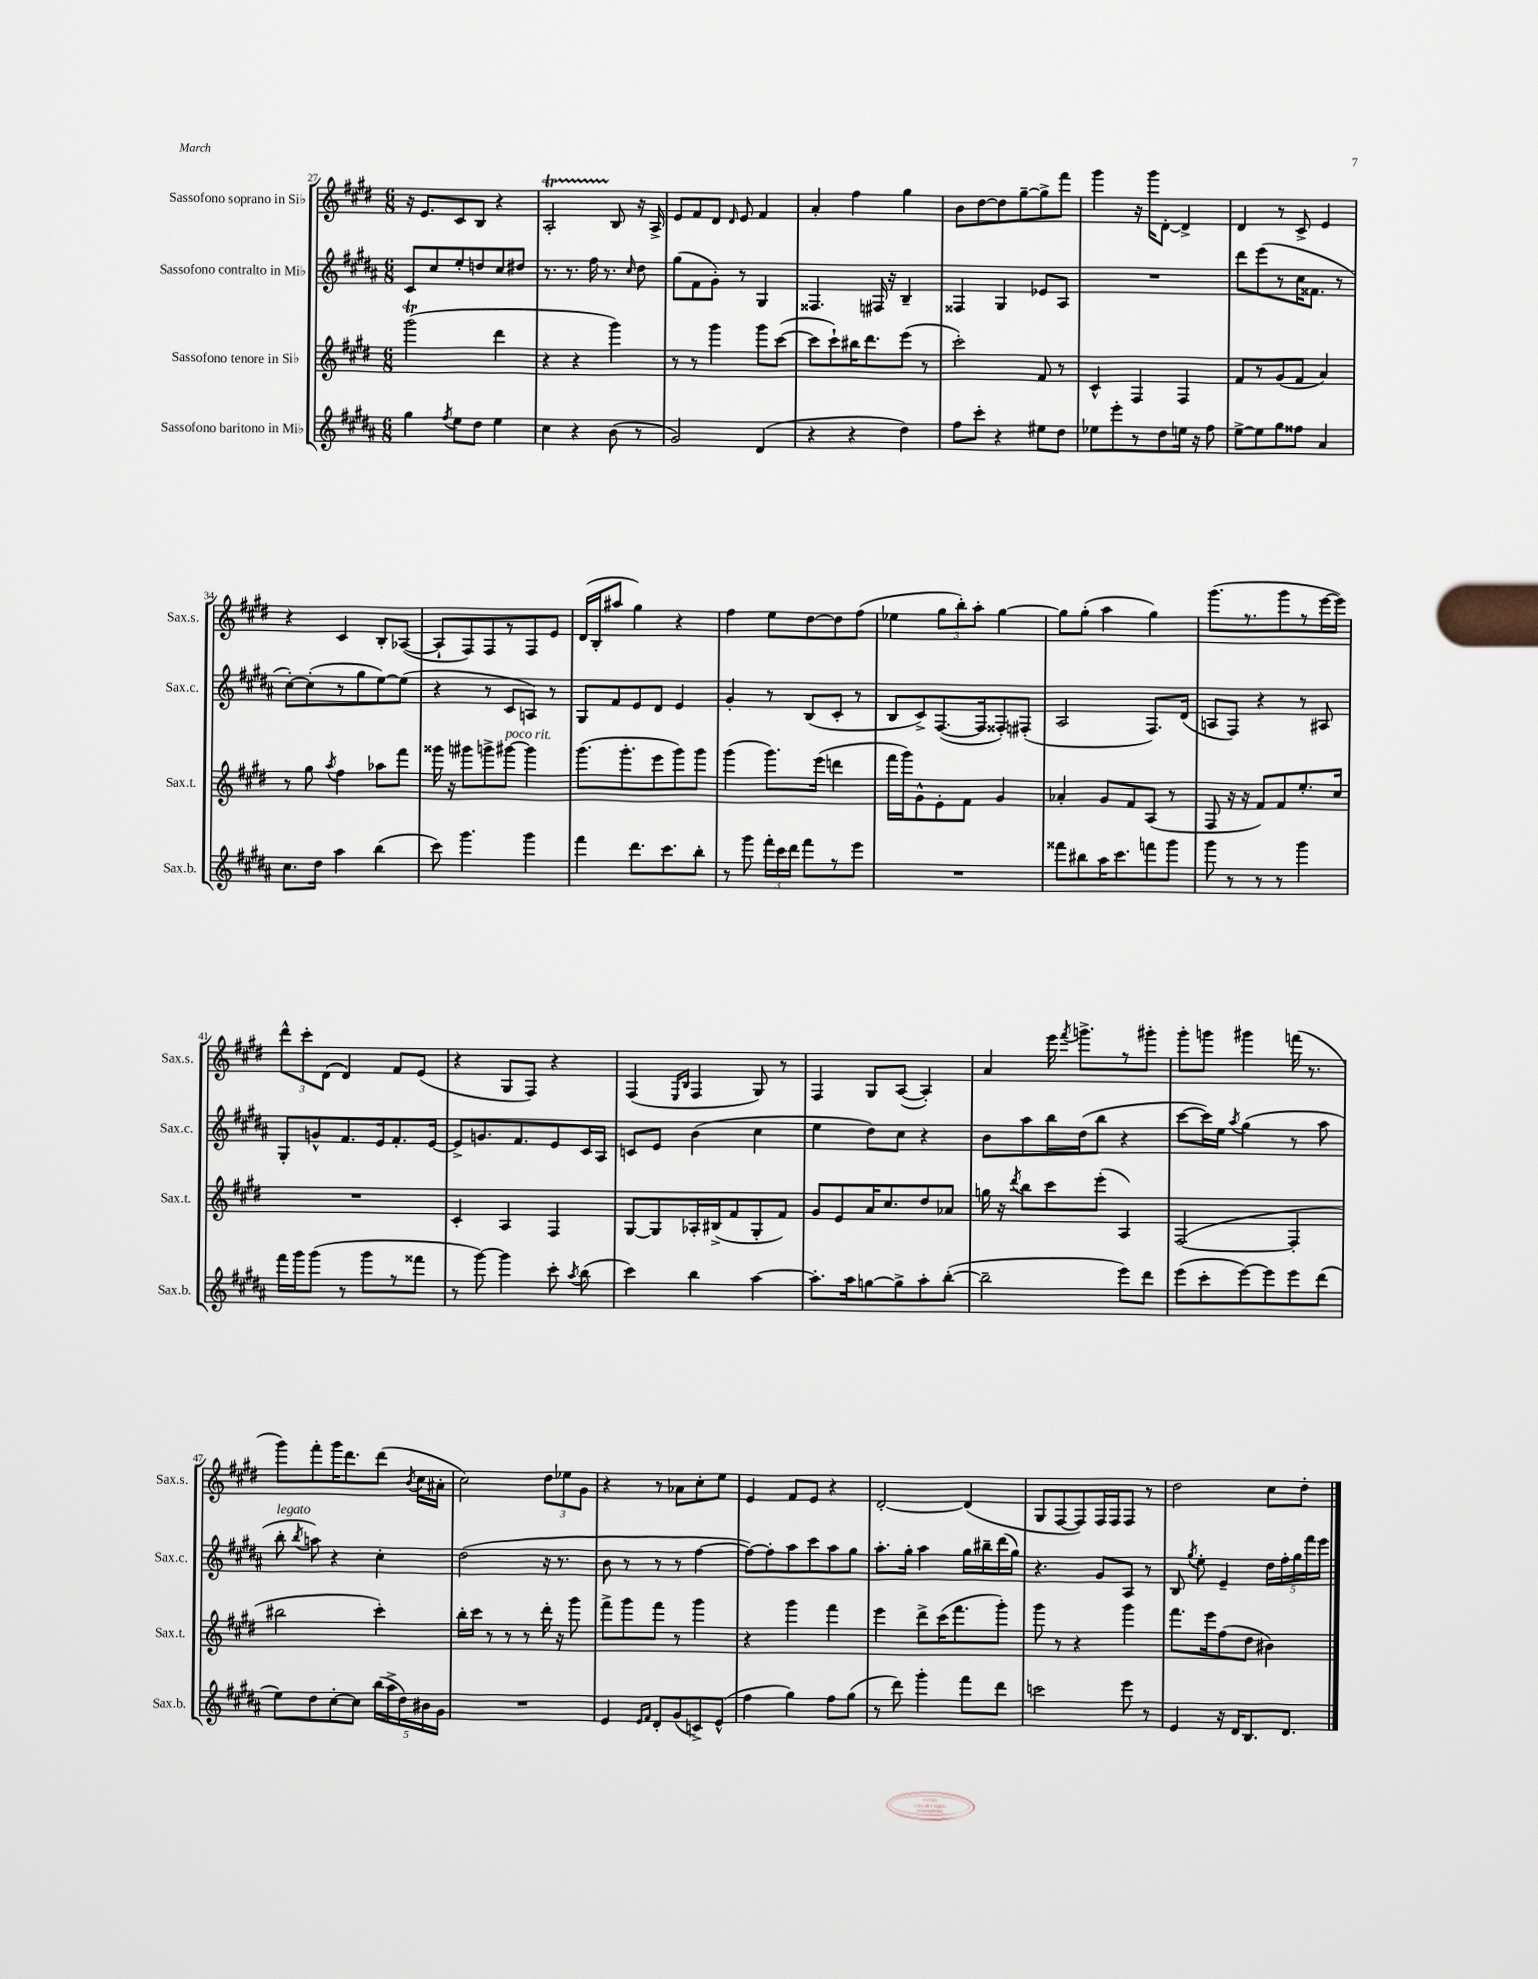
<<
\new StaffGroup <<
\new Staff = "s0" \with { instrumentName = "Sassofono soprano in Sib" shortInstrumentName = "Sax.s." } {
    \clef treble \key e \major \numericTimeSignature \time 6/8
    \autoBeamOff r16 e'8.[ cis'8 b8] r4 |
    a2-.\startTrillSpan b8\stopTrillSpan r16 a16-> |
    e'8[ fis'8 dis'8] \grace { dis'16 } e'8 fis'4 |
    a'4-. fis''4 gis''4 |
    b'8[ dis''8~ dis''8 gis''8~-- gis''8-> fis'''8] |
    gis'''4 r16 gis'''16[ dis'8]~-. dis'4-> |
    dis'4 r8 cis'8-> e'4 |
    r4 cis'4 b8[-. aes8]~( |
    aes8[-! fis8) fis8 r8 fis8 e'8] |
    dis'16[( b16-. ais''8] gis''4) r4 |
    fis''4 e''8[ dis''8~ dis''8 fis''8]( |
    ees''4 \tuplet 3/2 { gis''8[ b''8-.) a''8]-. } gis''4~ |
    gis''8[ gis''8]-.( a''4 gis''4) |
    gis'''8.[( r8. gis'''8 r8 e'''16~ e'''16]) |
    \tuplet 3/2 { dis'''8[-^ cis'''8-. dis'8]( } dis'4) fis'8[ e'8]( |
    r4 gis8[ fis8]) r4 |
    fis4( \grace { e16[ b16] } fis4 gis8) r8 |
    fis4 gis8[ a8]~( a4-.) |
    a'4 e'''16 \acciaccatura { fis'''8 } g'''8.[-> r8 gis'''8]-. |
    gis'''8[-. g'''8] gis'''4 f'''16( r8. |
    gis'''8[) fis'''8-. gis'''16 dis'''8. dis'''8]( \acciaccatura { b'8 } cis''16[ ais'16]-. |
    cis''2) \tuplet 3/2 { dis''8[ ees''8 gis'8] } |
    r4 r8 aes'8[ cis''8-. e''8] |
    e'4 fis'8[ e'8] r4 |
    dis'2~-. dis'4( |
    gis8[ fis8~ fis8) fis16 fis16 fis8] r8 |
    dis''2 cis''8[ dis''8]-. \bar "|." |
}
\new Staff = "s1" \with { instrumentName = "Sassofono contralto in Mib" shortInstrumentName = "Sax.c." } {
    \clef treble \key b \major \numericTimeSignature \time 6/8
    \autoBeamOff cis'8[ cis''8 e''8-. d''8 cis''8 dis''8] |
    r8. r8. fis''16 r8. \grace { cis''16 } dis''8 |
    gis''8[( fis'8 gis'8]-.) r8 gis4 |
    fisis4. fis16 r16 b4-- |
    fisis4 gis4 ees'8[ ais8] |
    R2. |
    dis'''8[ e'''8( r8 cis''16 fisis'8.] r8 |
    cis''8[~-.) cis''8-.( r8 gis''8 e''8~) e''8]( |
    r4 r8 cis'8[ a8]) r8 |
    gis8[ fis'8 e'8 dis'8] e'4 |
    gis'4-. r8 b8[( cis'8]-. r8 |
    b8[ cis'8->) fis8.~( fis16 fisis8-.) fis8]-.( |
    ais2 fis8.[) dis'16]( |
    a8[ fis8]) r4 r8 ais8 |
    gis8[-. g'8-^ fis'8. e'16 fis'8.-. e'16]~ |
    e'8[-> g'8. fis'8. e'8 cis'16 ais16] |
    c'8[ e'8] b'4( cis''4 |
    e''4 dis''8[) cis''8] r4 |
    b'8[ ais''8 b''16 dis''16( b''8] r4 |
    cis'''8[~ cis'''16) e''16] \acciaccatura { ais''8 } gis''4( r8 ais''8 |
    b''8-.^\markup { \italic "legato" } \acciaccatura { b''8 } a''8) r4 cis''4-. |
    dis''2( r16 r8. |
    b'8 r8 r8 r8 fis''4~ |
    fis''8[~) fis''8-. ais''8 cis'''8 ais''8 gis''8] |
    ais''8.[-. gis''16]-. ais''4 gis''16[ bis''16-- dis'''16( gis''16]) |
    r4. gis'8[ ais8] r8 |
    b8 \acciaccatura { gis''8 } e''8-. e'4-- \tuplet 5/4 { dis''16[ fis''16-. gis''16 fis'''16 e'''16] } \bar "|." |
}
\new Staff = "s2" \with { instrumentName = "Sassofono tenore in Sib" shortInstrumentName = "Sax.t." } {
    \clef treble \key e \major \numericTimeSignature \time 6/8
    \autoBeamOff gis'''2\trill( dis'''4 |
    r4 r4 gis'''4) |
    r8 r8 gis'''4 gis'''8[ cis'''8]~( |
    cis'''8[ cis'''8-!) bis''16 dis'''8. e'''8]( r8 |
    cis'''2-.) fis'8 r8 |
    cis'4-^ fis4 fis4 |
    fis'8[ r8 gis'8( fis'8] a'4) |
    r8 gis''8 \acciaccatura { a''8 } fis''4 aes''8[ fis'''8] |
    gisis'''16 r16 gis'''8[ g'''8-> gis'''8]~^\markup { \italic "poco rit." } gis'''4 |
    gis'''8.[( gis'''8.-. e'''8 gis'''8) gis'''8] |
    gis'''4( gis'''8.[) e'''16]( d'''4 |
    fis'''16[ gis'''16) gis'8-^ e'8-. fis'8] gis'4 |
    aes'4-. gis'8[ fis'8 a8]( r8 |
    fis8 r16 r16 fis'8[) fis'8 e''8.-. cis''16] |
    R2. |
    cis'4-. a4 fis4 |
    gis8[~ gis8 aes16-. bis16->( fis'8 gis8-. fis'8]) |
    gis'8[ e'8 a'16 cis''8. dis''8 aes'8] |
    g''16 r16 \acciaccatura { dis'''8 } b''8[ cis'''8 e'''8]-.( a4) |
    fis2~( fis4-. |
    bis''2 cis'''4-.) |
    b''16[-. cis'''16] r8 r8 r8 dis'''16-. r16 gis'''8 |
    fis'''8[-> gis'''8 fis'''8] r8 gis'''4 |
    r4 gis'''4 fis'''4 |
    e'''4 dis'''8[-> cis'''16( fis'''8. gis'''8]-.) |
    gis'''8 r8 r4 gis'''4 |
    fis'''8.[ e'''16 fis''8( dis''8] bis'4) \bar "|." |
}
\new Staff = "s3" \with { instrumentName = "Sassofono baritono in Mib" shortInstrumentName = "Sax.b." } {
    \clef treble \key b \major \numericTimeSignature \time 6/8
    \autoBeamOff gis''4 \acciaccatura { fis''8 } e''8[ dis''8] e''4 |
    cis''4 r4 b'8( r8 |
    gis'2) dis'4( |
    r4 r4 dis''4) |
    fis''8[ cis'''8]-. r4 eis''8[ dis''8] |
    ees''8[ e'''8-. r8 dis''8 e''16] r16 fis''8 |
    e''8[~-> e''8 gis''8 fisis''8] ais'4 |
    cis''8.[ dis''16] ais''4 b''4( |
    cis'''8) gis'''4. gis'''4 |
    fis'''4 dis'''8.[ cis'''8. b''8]-. |
    r8 gis'''8 \tuplet 3/2 { fis'''16[-. cis'''16 dis'''16] } fis'''8[ r8 e'''8] |
    R2. |
    fisis'''8[ bis''8 ais''16 cis'''8. f'''8 gis'''8] |
    gis'''8 r8 r8 r8 gis'''4 |
    fis'''16[ gis'''16 gis'''8]( r8 gis'''8[ r8 fisis'''8] |
    r8 gis'''8~) gis'''4 cis'''8-. \acciaccatura { ais''8 } b''8( |
    cis'''4) b''4 ais''4~ |
    ais''8.[-. ais''16 g''8~ g''8-> ais''8-. b''8]~-.( |
    b''2-- e'''8[) dis'''8] |
    e'''8[( cis'''8-. e'''8~) e'''8 e'''8 dis'''8]( |
    e''8[) dis''8 cis''8~-. cis''8] \tuplet 5/4 { b''16[( ais''16-> dis''16) bis'16 gis'16] } |
    R2. |
    e'4 \grace { e'16[ fis'16] } dis'8[-. gis'8( c'8->) e'8]-^( |
    fis''4 gis''4) fis''8[ gis''8]( |
    r8 dis'''8) gis'''4-. fis'''8[ dis'''8] |
    c'''2 e'''8 r8 |
    e'4 r16 dis'16[ b8. dis'8.] \bar "|." |
}
>>
>>
\layout { \context { \Score currentBarNumber = #27 } }
